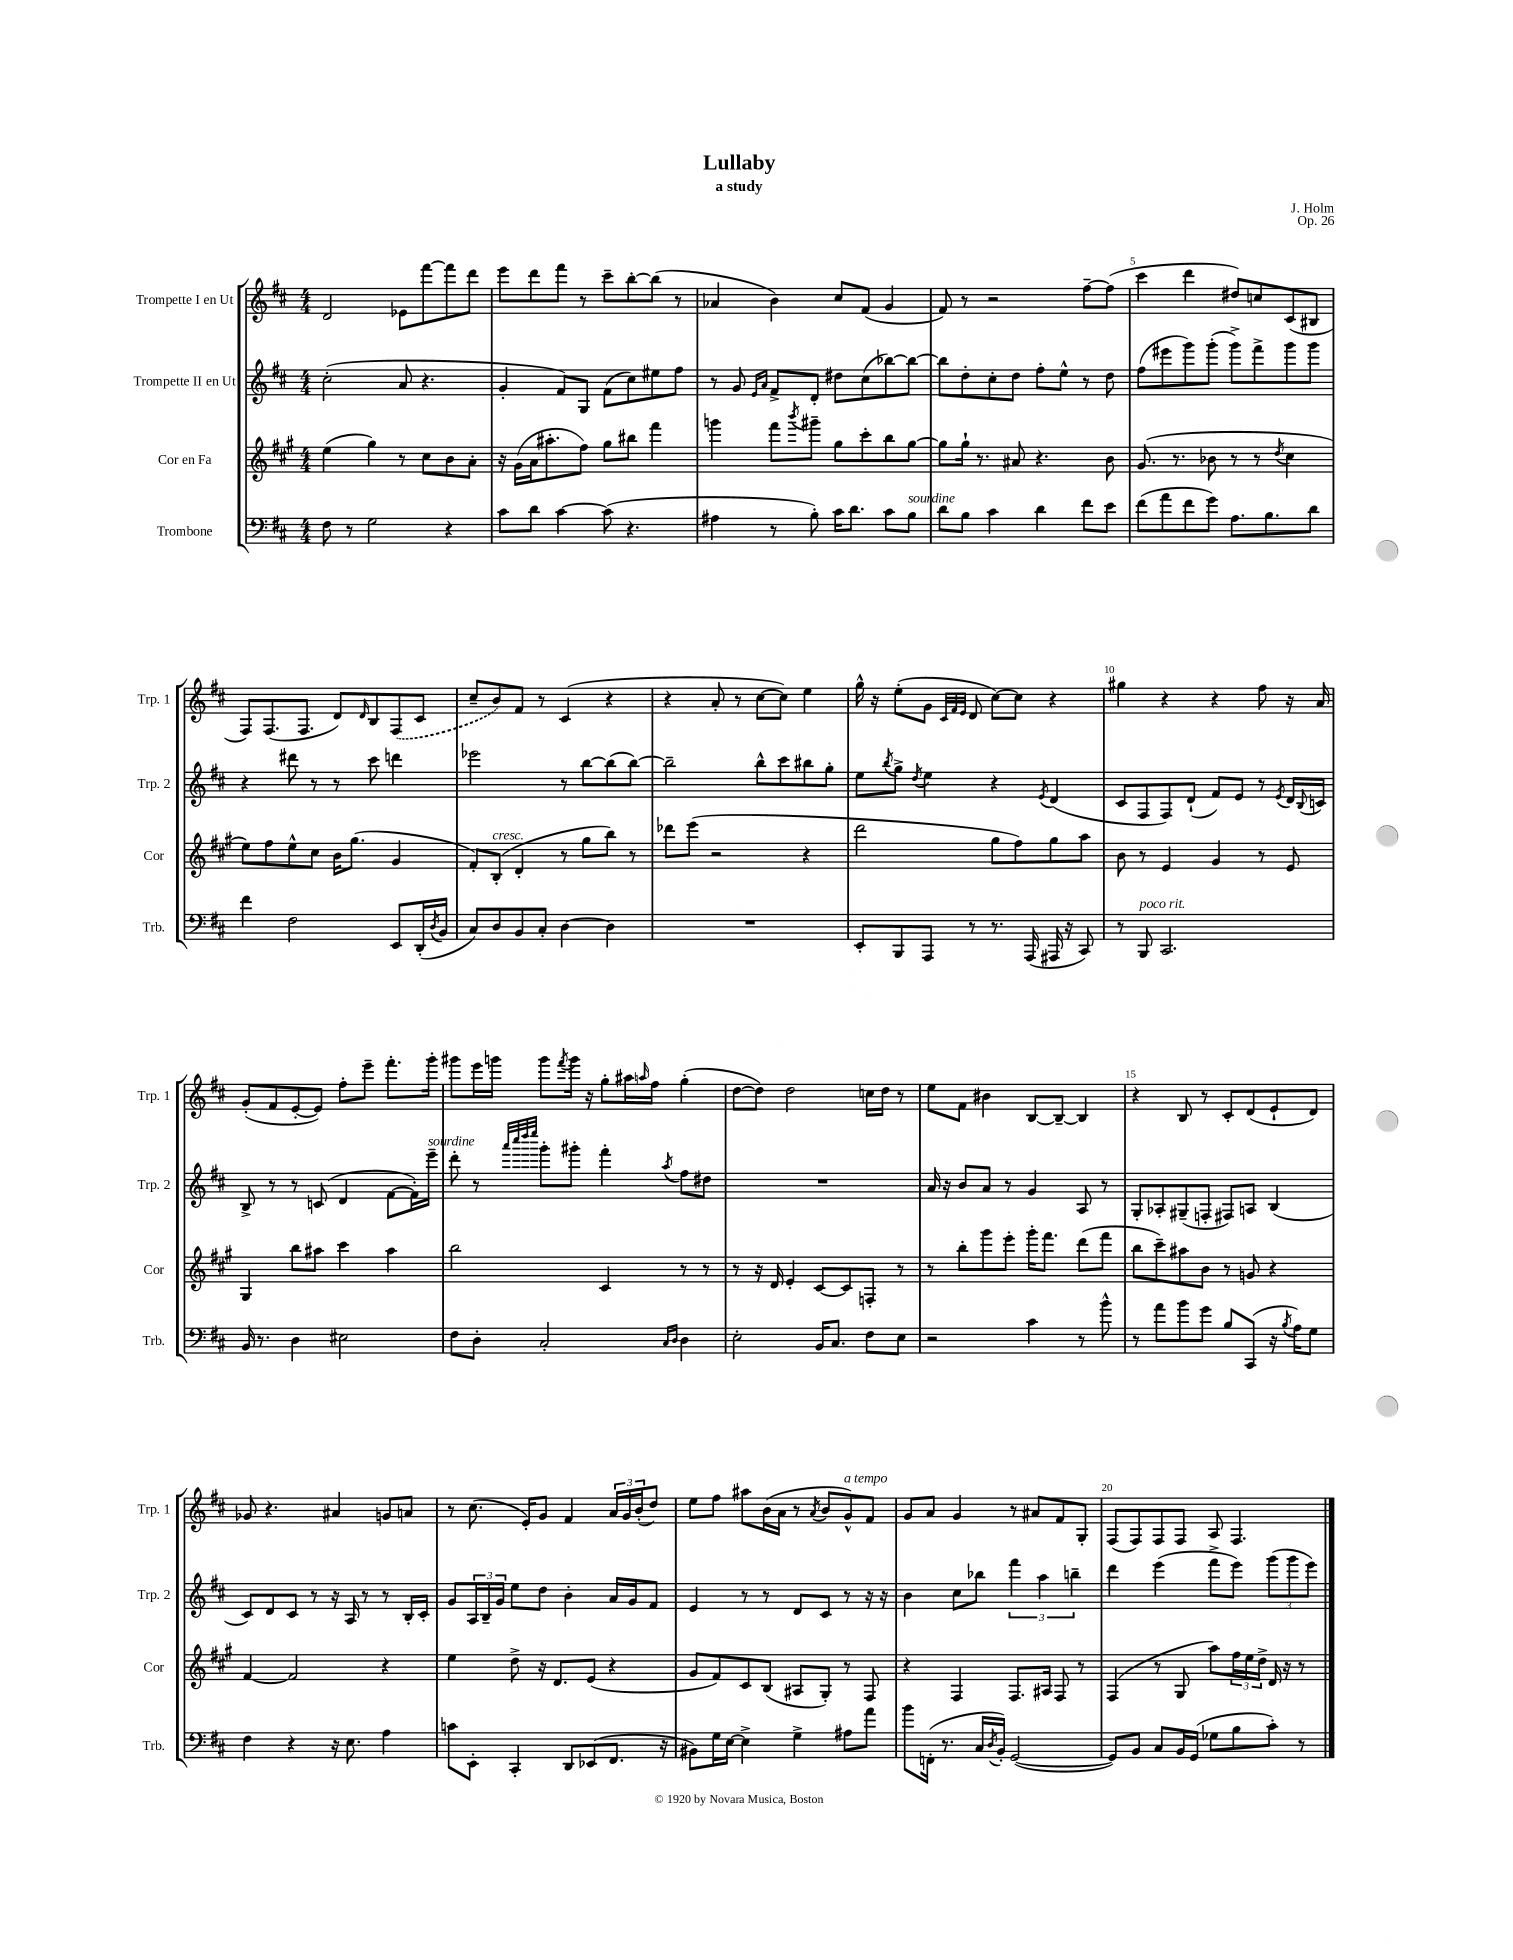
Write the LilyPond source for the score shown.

\header { title = "Lullaby" composer = "J. Holm" subtitle = "a study" opus = "Op. 26" }
<<
\new StaffGroup <<
\new Staff = "s0" \with { instrumentName = "Trompette I en Ut" shortInstrumentName = "Trp. 1" } {
    \clef treble \key d \major \numericTimeSignature \time 4/4
    d'2 ees'8 fis'''8~ fis'''8 d'''8 |
    e'''8 d'''8 fis'''8 r8 cis'''8-- b''8~-. b''8( r8 |
    aes'4 b'4) cis''8 fis'8( g'4 |
    fis'8) r8 r2 fis''8~-- fis''8( |
    cis'''4 d'''4 dis''8) c''8 cis'8( bis8 |
    fis8) fis8.( fis8. d'8) \grace { d'16 } b8 \once \slurDashed fis8( cis'8 |
    cis''8-- b'8) fis'8 r8 cis'4( r4 |
    r4 a'8-. r8 cis''8~ cis''8) e''4 |
    g''16-^ r16 e''8-.( g'8 \grace { cis'32 fis'32 e'32 } d'8 cis''8~) cis''8 r4 |
    gis''4 r4 r4 fis''8 r16 a'16 |
    g'8-.( fis'8 e'8~-. e'8) fis''8-. e'''8-- fis'''8.-. g'''16-. |
    gis'''8 e'''16 g'''16 g'''8 \acciaccatura { fis'''8 } g'''16 r16 g''8-. ais''16 \grace { a''16 } fis''16 g''4-.( |
    d''8~ d''8) d''2 c''16 d''16 r8 |
    e''8 fis'8 bis'4 b8~ b8~-- b4 |
    r4 b8 r8 cis'8-. d'8( e'8-! d'8) |
    ges'8 r4. ais'4 g'8 a'8 |
    r8 cis''8.( e'16-.) g'8 fis'4 \tuplet 3/2 { a'16 g'16 b'16-.( } d''8) |
    e''8 fis''8 ais''8 b'16( a'16 r8 \acciaccatura { a'8 } b'8 g'8-^^\markup { \italic "a tempo" }) fis'8 |
    g'8 a'8 g'4 r8 ais'8 fis'8 g8-. |
    fis8( fis8) fis8 fis8 a8 fis4. \bar "|." |
}
\new Staff = "s1" \with { instrumentName = "Trompette II en Ut" shortInstrumentName = "Trp. 2" } {
    \clef treble \key d \major \numericTimeSignature \time 4/4
    cis''2-.( a'8 r4. |
    g'4-. fis'8) g8 fis'8( cis''8) eis''8 fis''8 |
    r8 g'8 \grace { e'16 a'16 } fis'8-> d'8-. dis''8 cis''8( bes''8~) bes''8~ |
    bes''8 d''8-. cis''8-. d''8 fis''8-. e''8-^ r8 d''8 |
    fis''8( eis'''8 g'''8) g'''8-.( g'''8->) fis'''8-> g'''8 g'''8 |
    r4 dis'''8 r8 r8 cis'''8 d'''4 |
    ees'''2 r8 b''8~ b''8( b''8~) |
    b''2-- b''8-^ cis'''8 bis''8 g''8-. |
    e''8 \acciaccatura { b''8 } g''8-> \acciaccatura { d''8 } e''4 r4 \acciaccatura { e'8 } d'4( |
    cis'8 fis8 fis8) d'8-!( fis'8) e'8 r8 \acciaccatura { e'8 } d'16 \appoggiatura { b8 } c'16 |
    b8-> r8 r8 c'8( d'4 fis'8~ fis'16-.) e'''16--^\markup { \italic "sourdine" } |
    d'''8-. r8 \grace { a'''32 cis''''32 d''''32 e''''32 } g'''8-. gis'''8-. fis'''4-. \acciaccatura { a''8 } fis''8 dis''8 |
    R1 |
    a'16 r16 b'8 a'8 r8 g'4 a8 r8 |
    g8-. aes8-. gis8--( f8-. fis8) a8 b4( |
    cis'8) d'8 cis'8 r8 r16 a16 r8 r8 b16-. cis'16-. |
    g'8 \tuplet 3/2 { a16 b16-- g'16 } e''8 d''8 b'4-. a'16 g'16 fis'8 |
    e'4 r8 r8 d'8 cis'8 r8 r16 r16 |
    b'4 cis''8 bes''8 \tuplet 3/2 { fis'''4 a''4 b''4-- } |
    d'''4 e'''4( fis'''8-> e'''8) \tuplet 3/2 { g'''8( g'''8 e'''8) } \bar "|." |
}
\new Staff = "s2" \with { instrumentName = "Cor en Fa" shortInstrumentName = "Cor" } {
    \clef treble \key a \major \numericTimeSignature \time 4/4
    e''4( gis''4) r8 cis''8 b'8 a'8-. |
    r16 gis'16( a'16 ais''8.-. fis''8) gis''8 bis''8 fis'''4 |
    g'''4 fis'''8 \acciaccatura { b'''8 } gis'''8-- gis''8 cis'''8-. b''8 gis''8~ |
    gis''8 gis''16-! r8. ais'8 r4. b'8 |
    gis'8.( r8. bes'8 r8 r8 \acciaccatura { d''8 } cis''4 |
    e''8) fis''8 e''8-^ cis''8 b'16 gis''8.( gis'4 |
    fis'8-.) b8-.^\markup { \italic "cresc." }( d'4-. r8 gis''8 b''8) r8 |
    des'''8 e'''8( r2 r4 |
    d'''2 gis''8 fis''8) gis''8 a''8 |
    b'8 r8 e'4 gis'4 r8 e'8 |
    gis4 b''8 ais''8 cis'''4 ais''4 |
    b''2 cis'4 r8 r8 |
    r8 r16 d'16 e'4-. cis'8~ cis'8 f8-. r8 |
    r8 b''8-. gis'''8 e'''8-. gis'''16-. fis'''8. d'''8( fis'''8 |
    b''8 cis'''8--) ais''8 b'8 r8 g'8 r4 |
    fis'4~ fis'2 r4 |
    e''4 d''8-> r16 d'8. e'8( r4 |
    gis'8 fis'8) cis'8 b8( ais8 gis8-.) r8 fis8 |
    r4 fis4 fis8. ais16 fis8 r8 |
    fis4( r8 gis8 a''8) \tuplet 3/2 { fis''16 e''16 d''16-> } d'16 r16 r8 \bar "|." |
}
\new Staff = "s3" \with { instrumentName = "Trombone" shortInstrumentName = "Trb." } {
    \clef bass \key d \major \numericTimeSignature \time 4/4
    fis8 r8 g2 r4 |
    cis'8 d'8 cis'4~ cis'8( r4. |
    ais4 r8 b8-.) cis'16 d'8. cis'8 b8^\markup { \italic "sourdine" } |
    d'8 b8 cis'4 d'4 fis'8 e'8 |
    fis'8( a'8 fis'8 g'8) a8. b8. d'8 |
    fis'4 fis2 e,8 d,16-.( \acciaccatura { d8 } b,16 |
    cis8) d8 b,8 cis8-. d4~ d4 |
    R1 |
    e,8-. b,,8 a,,8 r8 r8. a,,16( ais,,16 r16 cis,8) |
    r8 b,,8^\markup { \italic "poco rit." } cis,2. |
    b,16 r8. d4 eis2 |
    fis8 d8-. cis2-. \grace { cis16 d16 } d4 |
    e2-. b,16 cis8. fis8 e8 |
    r2 cis'4 r8 b'8-^ |
    r8 a'8 b'8 g'8 b8 cis,8( r16 \acciaccatura { b8 } a16) g8 |
    fis4 r4 r16 e8. a4 |
    c'8 e,8-. cis,4-. d,8 ees,8( fis,8. r16 |
    bis,8) g16 e16~ e4-> g4-> ais8 a'8 |
    b'8 f,16-.( r8. cis16 \acciaccatura { d8 } b,16-.) g,2~( |
    g,8) b,8 cis8 b,16 g,16( ges8 b8 cis'8-.) r8 \bar "|." |
}
>>
>>
\layout { \context { \Score \override BarNumber.break-visibility = ##(#f #t #t) barNumberVisibility = #(every-nth-bar-number-visible 5) } }
